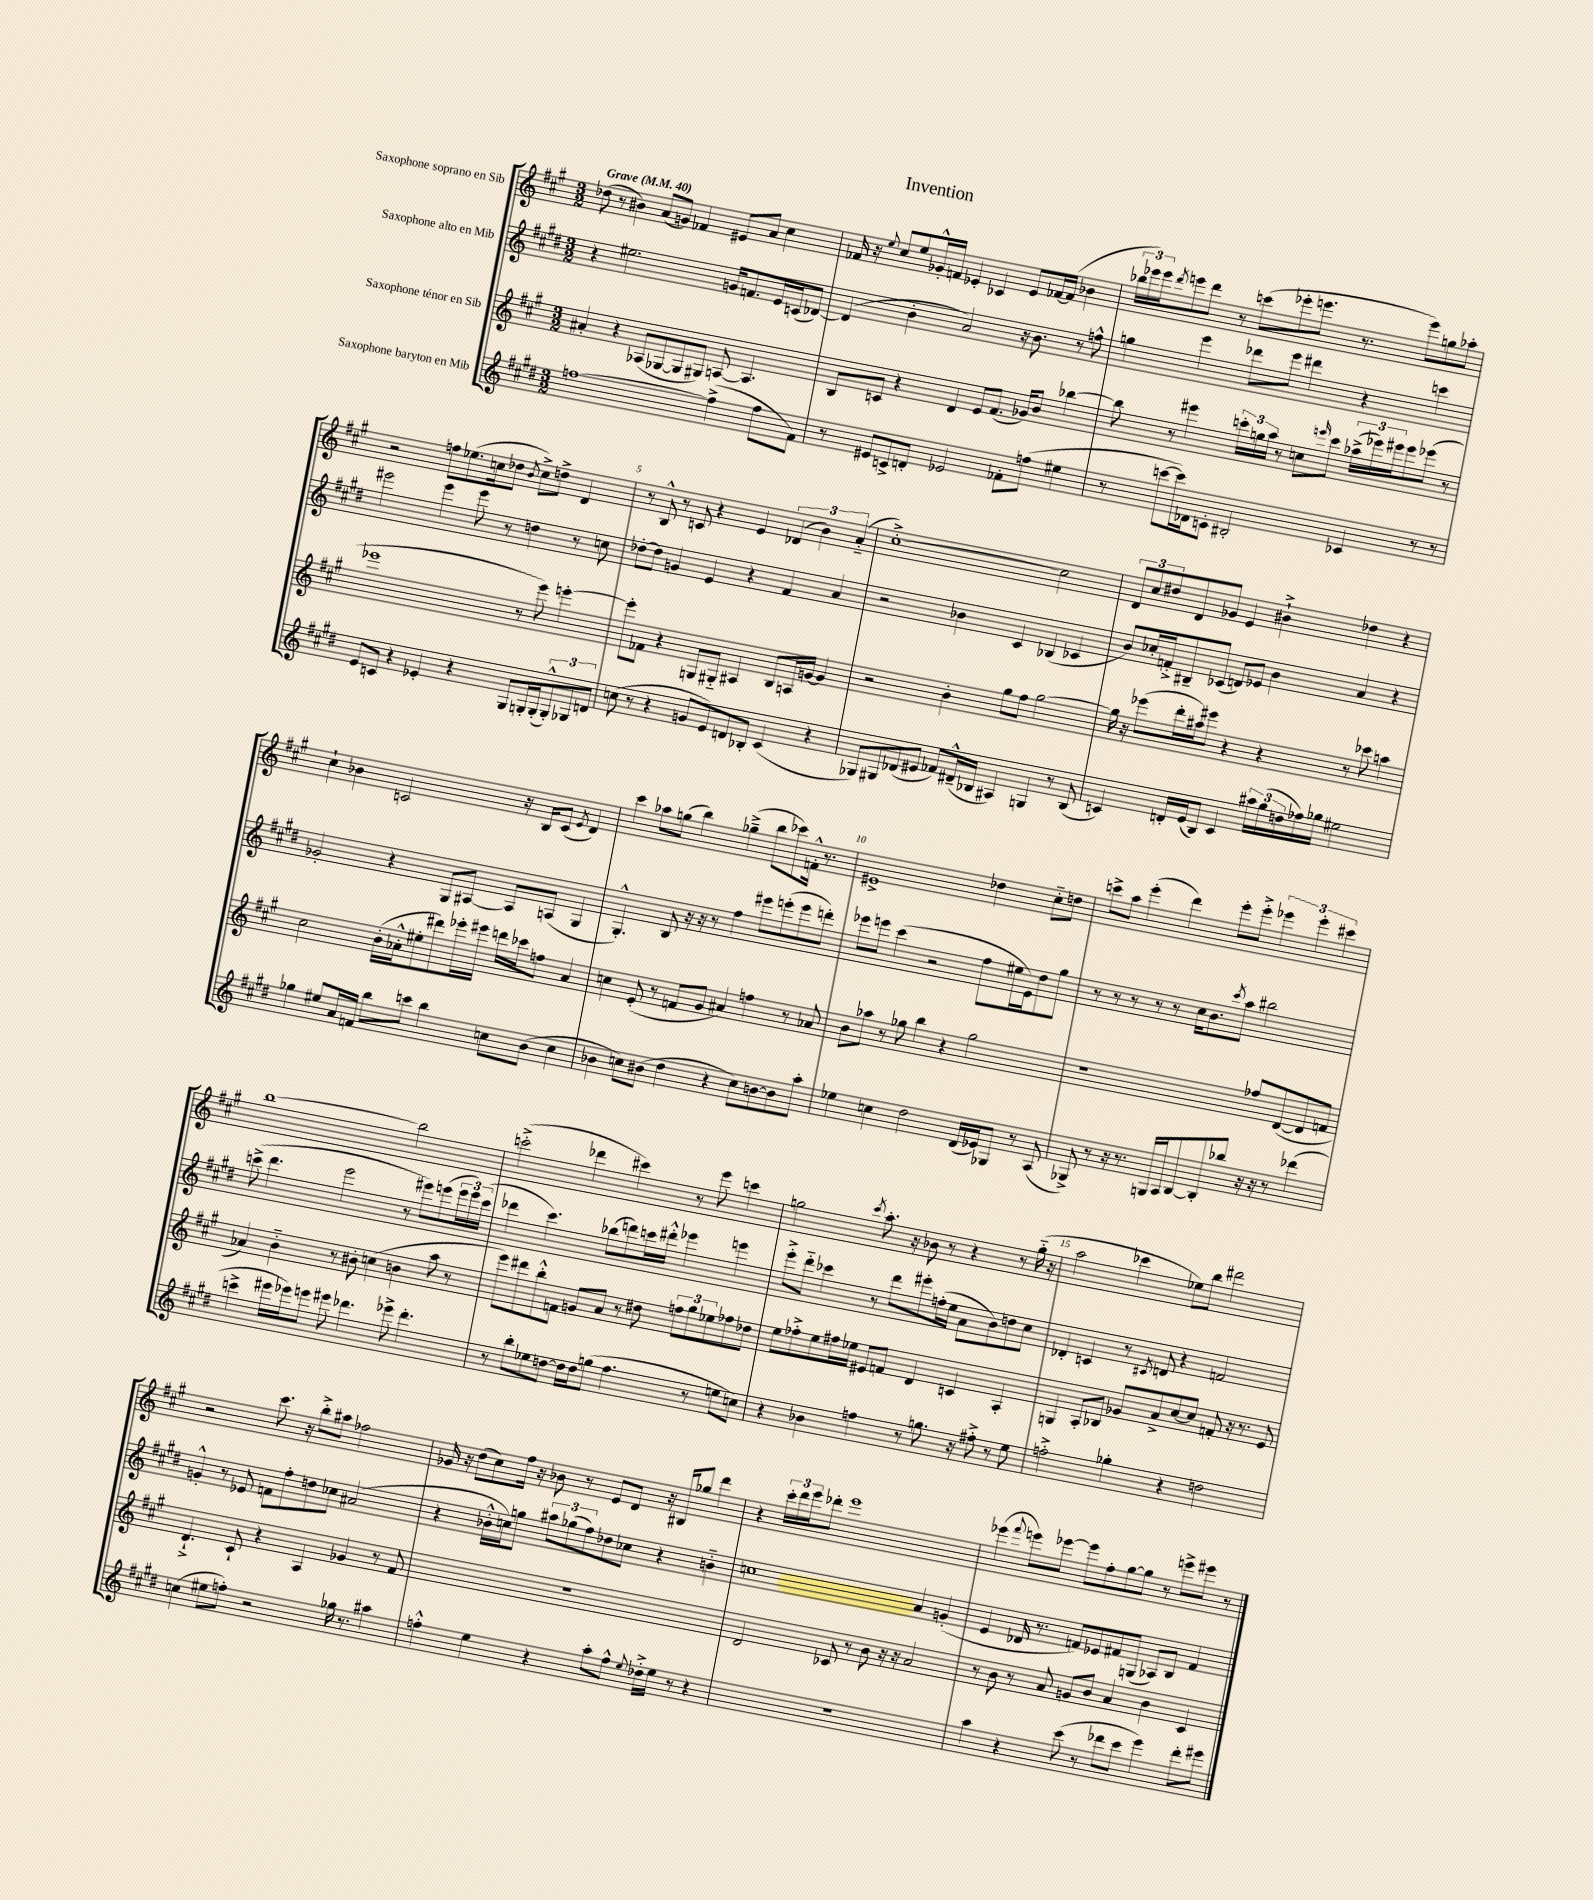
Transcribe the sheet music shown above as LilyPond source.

\header { title = "Invention" }
<<
\new StaffGroup <<
\new Staff = "s0" \with { instrumentName = "Saxophone soprano en Sib" } {
    \clef treble \key a \major \numericTimeSignature \time 3/2 \tempo "Grave" 4 = 40
    des''8( r8 bis'4) a'8( g'8) fes'4 eis'8 a'8 cis''4 |
    fes'16 r16 \appoggiatura { e''8 } cis''8 e''8 ges'16-.-^ f'16 ees'4-. ces'4 ees'8 fes'16~ fes'16( bes'4 |
    \tuplet 3/2 { bes''16 ees'''16) ees'''16 } \acciaccatura { d'''8 } e'''8 d'''8 r8 c'''8( ees'''8-. e'''8. r8. e'''8) g''8 aes''8-. |
    r2 f''8 ees''8.( c''16 des''8 \acciaccatura { b'8 } c''8->) d''8-> d'4 |
    r8 b8-^ r8 c'8 r4 e'4 \tuplet 3/2 { des'4( b'4) a'4-_( } |
    cis''1~-.->) cis''2 |
    \tuplet 3/2 { d'8 cis''8 dis''8 } d'8 ges'8 e'4 bis'4-!-> des''4 r4 |
    cis''4-! bes'4 c'2 r16 b16 c'8( \acciaccatura { e'8 } d'4) |
    cis'''4 aes''8 g''8( b''4) ges''4--->( b''8 ces'''8) f'16-.-^ r8. |
    eis'1-> des''4 cis''8-_ d''8 |
    c'''8-> a''8 e'''4-.( d'''4) e'''8-. e'''8-.-> \tuplet 3/2 { ees'''4 ees'''4-. cis'''4 } |
    b''1~ b''2 |
    c'''2-.->( des'''4 cis'''4) r8 e'''8 c'''4 |
    g''2 \acciaccatura { cis'''8 } a''8.-. r16 bes'8 r8 r4 r8 g''16-_( r16 |
    a''2 ces'''4 ees''8) b''8 dis'''2 |
    r2 cis'''8. r16 b''8-.-> ais''8 fes''2 |
    ges'16 r16 d''8( cis''8) fis''16 r16 bes'8 r8 e'8 d'8 r16 bis16 ges''8 d'''4 |
    r4 \tuplet 3/2 { cis'''16-. d'''16 e'''16 } des'''8-. e'''1 |
    ees'''4( \appoggiatura { fis'''8 } e'''8) ees'''8~ ees'''8 fis''8-. gis''8~ gis''8 r8 e'''8-> eis'''8 r8 \bar "|." |
}
\new Staff = "s1" \with { instrumentName = "Saxophone alto en Mib" } {
    \clef treble \key e \major \numericTimeSignature \time 3/2
    r4 eis''2. g'16 f'8. e'16 c'16( des'8~) |
    des'4( b'4-. a'2) r16 b'8. r8 f''8-^ |
    g''4 e'''4 des'''8 e'''8 dis'''4 r4 c'''4 |
    eis'''2 eis'''4 eis'''8 r8 d''4 r8 c''8 |
    des''8~-. des''8 g'4 e'4 r4 fis'4 a'4 |
    r2 bes'4 cis'4 bes4( ces'4 |
    b'8) ces''16-. f'16-.-> bis8-- ces'8( d'8) ees'8 b'4 a'4 r4 |
    ges'2-. r4 gis8 ais8~ ais8 a8( gis4 |
    gis4.-.-^) b8 r16 r16 r8 fis''4 eis'''8 e'''8-.( e'''8 d'''8-.) |
    ees'''8 e'''8 cis'''4( r2 fis''8 eis''16 e'16) dis''8 gis''8 |
    r8 r8 r8 r8 r8 cis''16 b'8. \acciaccatura { cis'''8 } a''8 bis''2 |
    c'''8->( dis'''4. e'''2 r8 eis'''8) e'''8( \tuplet 3/2 { e'''16 e'''16) c'''16( } |
    des'''4 cis'''4.) bes''8( d'''8) c'''16 dis'''16-.-^ ees'''4 e'''4 |
    e'''8-.-> dis'''8-_ ces'''4 r8 dis'''8 eis'''8-. f''16-.( e''16 a'8 b'8) d''8 cis''8 |
    des'4-. c'4 r8 \acciaccatura { cis'8 } d'8 r4 f'2 |
    g'4-.-^ r8 ees'8 f'8 fis''8-. d''8 ces''8 ais'2( |
    r4 bes'16-.-^ c''16) g''8 \tuplet 3/2 { ais''8 ges''8( fis''8) } des''8 ces''8 r4 b'4-_ |
    c''1 a'4 g'4-.( |
    e'4 des'16 r8. f'8) ees'8 fis'8 g8( aes8) b8 fis'4 \bar "|." |
}
\new Staff = "s2" \with { instrumentName = "Saxophone ténor en Sib" } {
    \clef treble \key a \major \numericTimeSignature \time 3/2
    ais'4-. r4 aes8( ges8~ ges8 gis8) a8~ a4. |
    b8 c'8 r4 d'4 e'8 fis'8.( ges'16) b'8 bes''4~ |
    bes''8 r8 eis'''4 \tuplet 3/2 { c'''16-. g''16 a''16 } r8 c''8 \grace { e'''16 } c'''8 \tuplet 3/2 { aes''16->( ees'''16) eis'''16 } eis'''8 ees'''8( r8 |
    ees'''1 r8 ees'''8) e'''4~-. |
    e'''8-. fes'8 r4 g8 gis8-_ ais4 b8 a16 g'16~ g'4 |
    r2 b'4-. gis''8 fis''8 gis''2~ |
    gis''16 r16 ees'''8( d'''16-. ais''16) eis'''8 r4 r4 r8 ces'''8 a''4 |
    cis''2 b'16-.( aes'16-.-^ eis''8-. dis'''8) ees'''16-. eis'''16 d'''16 ces'''16 f''8 aes'4 |
    c''4 e'8-.( r8 f'8 gis'8 ais'4) f''4 r8 aes'8 |
    b'8 aes''8 r8 ges''8 b''4 r4 ges''2 |
    r1 fes''8 d'8~( d'8 f'8 |
    aes'4) b'4-_ r8 bis'8-. c''4( b'4 a''8 r8 |
    e'''8) dis'''8 b''8-.-^ f'8 g'8 a'8 r8 dis''8 \tuplet 3/2 { f''8 gis''8 ees''8 } fes''8 des''8 |
    e''8 fes''8-.-> e''8 fis''16 ees''16 eis'8 f'8 d'4 c'4 a4-. |
    g4 a8-. bes8 ges'8 a'8-> cis''8~ cis''8 f'8-. r16 r8. e'8 |
    d'4.-!-> cis'8-! r4 a4 ges'4 r8 fis'8 |
    R1. |
    d'2 ces'8 r8 b'8 r16 r16 a'2 |
    r8 b'8 r8 a'8 g'8 b'8 a'4 b'4 cis'4 \bar "|." |
}
\new Staff = "s3" \with { instrumentName = "Saxophone baryton en Mib" } {
    \clef treble \key e \major \numericTimeSignature \time 3/2
    f''1~ f''4->( f''8 fis'8) |
    r8 eis'8 c'8-> d'8-. ees'2 fes'8-. f''8( eis''4 |
    r8 c'''8~ c'''16) des'16 c'8-. bis2-. ces'4 r8 r8 |
    e'8 c'8 r4 ees'4-. r4 gis8 g16-. g16-.( \tuplet 3/2 { g8-.-^) ges8 d'8 } |
    c''8( r8 r4 g'8 e'8) d'8 bes8-. cis'4( r4 |
    ges8) gis8 des'8( eis'8 fes'8) dis'16---^( bes16 ais4) g4 r8 bes8( |
    c'4) d'16-. e'16( b8) c'4 \tuplet 3/2 { ais''16 gis''16( d''16 } fes''16) ges''16 eis''2 |
    ges''4 eis''8 a'16 f'16 b''8 c'''8 b''4 c''8 b'8( c''4 |
    bes'4 c''8) bis'8( dis''4 r4 c''8) b'8~ b'8 a''8-. |
    ees''4 c''4 dis''2 dis'16( ees'16) ges8 r8 a8( |
    ges8->) r8 r16 r8. g16 a16 b8~ b8-. bes''8 r16 r16 r8 des'''4( |
    c'''4-> eis'''16 ees'''16) e'''8 eis'''8 des'''4. ees'''8-> des'''4.-. |
    r8 b''8-. ees''8 d''8~ d''16 d''16 g''8( fis''4. r8 e''8 c''8) |
    r4 bes'4 f''4 r8 g''8. r16 fis''8-.-> r8 e''8 |
    f''2-.-> ges''4-. r4 d''2 |
    c''4( eis''8 f''8-.) r2 ges''16 r8. ais''4 |
    f''4-.-^ e''4 r4 a''8-. f''8-^ \appoggiatura { e''8 } des''16-.-> e''16 r8 r4 |
    R1. |
    a''4 r4 cis'''8( r8 des'''8 cis'''8 e'''4) des'''8-. eis'''8 \bar "|." |
}
>>
>>
\layout { \context { \Score \override BarNumber.break-visibility = ##(#f #t #t) barNumberVisibility = #(every-nth-bar-number-visible 5) } }
